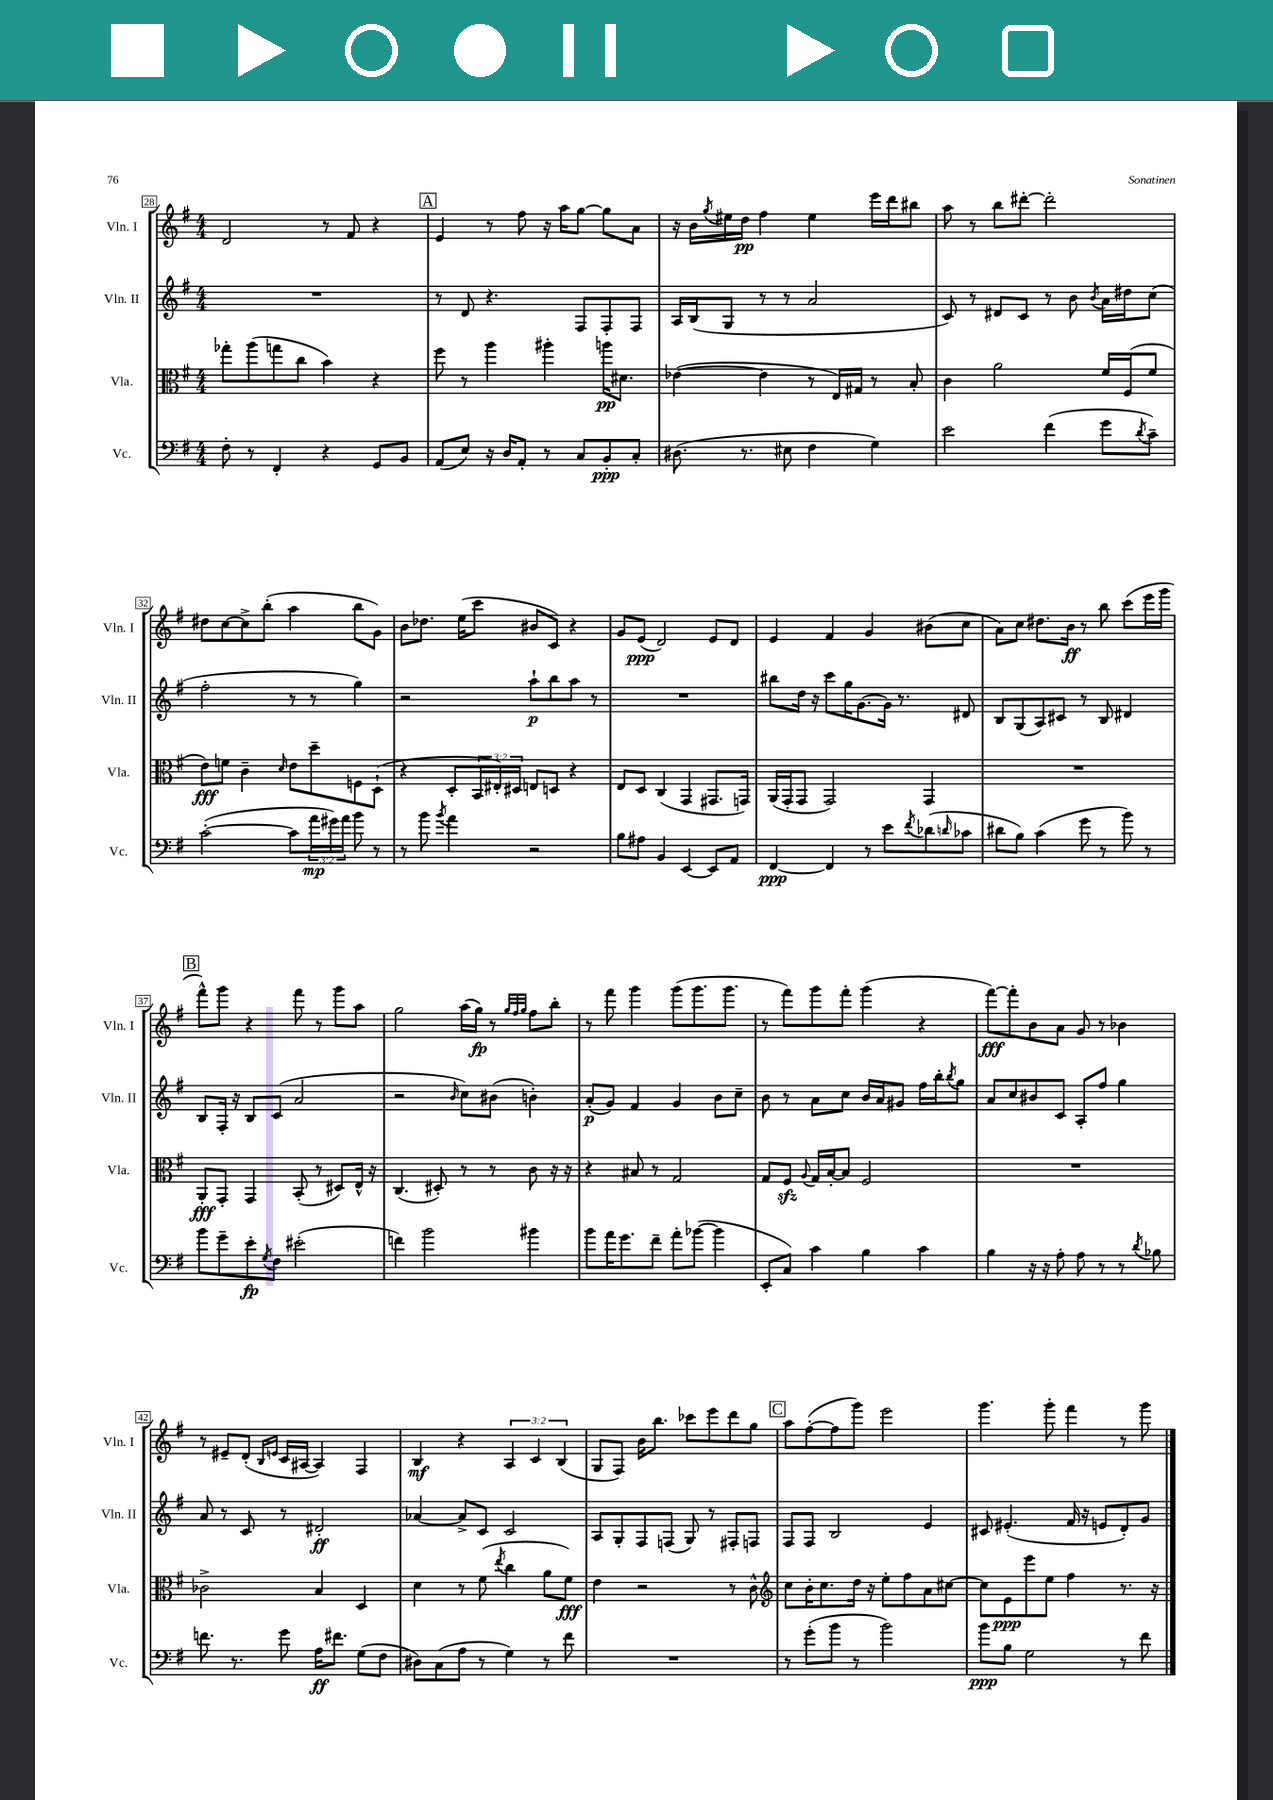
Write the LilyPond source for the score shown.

<<
\new StaffGroup <<
\new Staff = "s0" \with { instrumentName = "Vln. I" shortInstrumentName = "Vln. I" } {
    \clef treble \key g \major \numericTimeSignature \time 4/4 \override Staff.TupletNumber.text = #tuplet-number::calc-fraction-text
    d'2 r8 fis'8 r4 |
    \mark \markup { \box "A" } e'4 r8 fis''8 r16 a''16 g''8~ g''8 a'8 |
    r16 b'16 \acciaccatura { g''8 } eis''16 d''16\pp fis''4 eis''4 e'''16 d'''16 bis''8 |
    a''8 r8 b''8 dis'''8~-. dis'''2-. |
    dis''8 c''8~ c''8-> b''8-.( a''4 b''8 g'8) |
    b'8 des''8. e''16( c'''8 bis'8 c'8) r4 |
    g'8 e'8\ppp( d'2) e'8 d'8 |
    e'4 fis'4 g'4 bis'8( c''8 |
    a'8) c''8 dis''8. b'16\ff r8 b''8 c'''8( e'''16 g'''16 |
    \mark \markup { \box "B" } fis'''8-^) g'''8 r4 fis'''8 r8 g'''8 a''8 |
    g''2 a''16( g''16\fp) r8 \grace { g''32 fis''32 g''32 } fis''8 b''8-. |
    r8 fis'''8 g'''4 g'''8( g'''8. g'''8. |
    r8 fis'''8) g'''8 fis'''8-. g'''4( r4 |
    fis'''8~\fff) fis'''8-. b'8 a'8 g'8 r8 bes'4 |
    r8 eis'8-- d'8-.( \grace { b16 e'16 } c'16 ais16~ ais4) fis4 |
    b4\mf r4 \tuplet 3/2 { a4 c'4 b4( } |
    g8 fis8) b'16 b''8. ces'''8 e'''8 d'''8 g''8 |
    \mark \markup { \box "C" } a''8 fis''8~-.( fis''8 g'''8) e'''2 |
    g'''4. g'''8-. fis'''4 r8 g'''8 \bar "|." |
}
\new Staff = "s1" \with { instrumentName = "Vln. II" shortInstrumentName = "Vln. II" } {
    \clef treble \key g \major \numericTimeSignature \time 4/4
    R1 |
    \mark \markup { \box "A" } r8 d'8 r4. fis8 fis8-. fis8 |
    a16 b16( g8 r8 r8 a'2 |
    c'8) r8 dis'8 c'8 r8 b'8 \acciaccatura { b'8 } a'16 dis''16 c''8( |
    fis''2-. r8 r8 g''4) |
    r2 a''8-!\p b''8 a''8 r8 |
    R1 |
    bis''8 d''16 r16 c'''8 g''16 g'8.~ g'16 r8. dis'8 |
    b8 g8( a8) cis'8 r8 b8 dis'4 |
    \mark \markup { \box "B" } b8 fis16-. r16 b8 c'8( a'2 |
    r2 \grace { b'16 } c''8) bis'8( b'4-.) |
    a'8-.\p( g'8) fis'4 g'4 b'8 c''8-- |
    b'8 r8 a'8 c''8 b'16 a'16 gis'8 fis''16 b''16-. \acciaccatura { b''8 } g''8 |
    a'8 c''8 bis'8 c'8 a8-. fis''8 g''4 |
    a'8 r8 c'8 r8 dis'2-.\ff |
    aes'4~ aes'8-> c'8 c'2 |
    a8 g8-. fis8 f8( g8) r8 fis8-. f8 |
    \mark \markup { \box "C" } fis8 fis8 b2 e'4 |
    cis'8 eis'4.-.( fis'16 r16 e'8 d'8-.) g'8 \bar "|." |
}
\new Staff = "s2" \with { instrumentName = "Vla." shortInstrumentName = "Vla." } {
    \clef alto \key g \major \numericTimeSignature \time 4/4 \override Staff.TupletNumber.text = #tuplet-number::calc-fraction-text
    ges''8-. a''8( g''8 c''8 b'4) r4 |
    \mark \markup { \box "A" } fis''8 r8 a''4 ais''4-. a''16\pp dis'8. |
    ees'4~( ees'4 r8 e16) gis16 r8 b8-. |
    c'4 a'2 fis'16 fis16( fis'8 |
    e'8\fff) f'8 c'4-- \grace { d'16 } e'8 d''8-- f8 d8-!( |
    r4 d8-. \tuplet 3/2 { b,16 eis16-.) dis16 } e8 d8 r4 |
    e8 d8 c4( g,4 gis,8. g,16) |
    a,16( g,16-. g,8 g,2) g,4 |
    R1 |
    \mark \markup { \box "B" } a,8-.\fff g,8-. g,4 b,8-.( r8 dis8) e16-^ r16 |
    c4.( dis8-.) r8 r8 c'8 r16 r16 |
    r4 bis8 r8 g2 |
    g8 fis8\sfz \appoggiatura { a8 } g16 b16~-. b8 fis2 |
    R1 |
    ces'2-> b4 d4 |
    d'4 r8 fis'8( \acciaccatura { e''8 } c''4 a'8 fis'8\fff) |
    e'4 r2 r8 c'8-^ |
    \mark \markup { \box "C" } \clef treble c''8 b'16-. c''8. d''16 r16 e''8-. fis''8 a'8 cis''8~ |
    cis''8 e'8\ppp e'''8 e''8 fis''4 r8. r16 \bar "|." |
}
\new Staff = "s3" \with { instrumentName = "Vc." shortInstrumentName = "Vc." } {
    \clef bass \key g \major \numericTimeSignature \time 4/4 \override Staff.TupletNumber.text = #tuplet-number::calc-fraction-text
    fis8-. r8 fis,4-. r4 g,8 b,8 |
    \mark \markup { \box "A" } a,8( e8) r16 d16 a,8-. r8 c8 b,8-.\ppp c8-. |
    dis8.( r8. eis8 fis4 g4) |
    e'2 fis'4( g'8 \acciaccatura { d'8 } c'8--) |
    c'2~-.( c'8 \tuplet 3/2 { a'16\mp gis'16) a'16 } b'8 r8 |
    r8 b'8 \acciaccatura { b'8 } a'4 r2 |
    b8 ais8 b,4 e,4~ e,8 a,8 |
    fis,4~\ppp fis,4 r8 e'8 \acciaccatura { fis'8 } des'8( \grace { d'16 } ces'8 |
    dis'8 b8) c'4( g'8 r8 b'8) r8 |
    \mark \markup { \box "B" } b'8 g'8-- e'8-.\fp \acciaccatura { g8 } fis8 eis'2-.( |
    f'4) b'2 bis'4 |
    b'8 a'16 g'8. fis'8-- a'8-. bes'8~( bes'4 |
    e,8-. c8) c'4 b4 c'4 |
    b4 r16 r16 a8-. a8 r8 r8 \acciaccatura { d'8 } bes8 |
    f'8. r8. g'8 a16\ff fis'8. g8( fis8 |
    dis8) c8( a8 r8 g4) r8 fis'8 |
    R1 |
    \mark \markup { \box "C" } r8 g'8-.( b'8 r8 b'2) |
    b'8\ppp b8 g2 r8 fis'8 \bar "|." |
}
>>
>>
\layout { \context { \Score currentBarNumber = #28 \override BarNumber.stencil = #(make-stencil-boxer 0.1 0.3 ly:text-interface::print) } }
